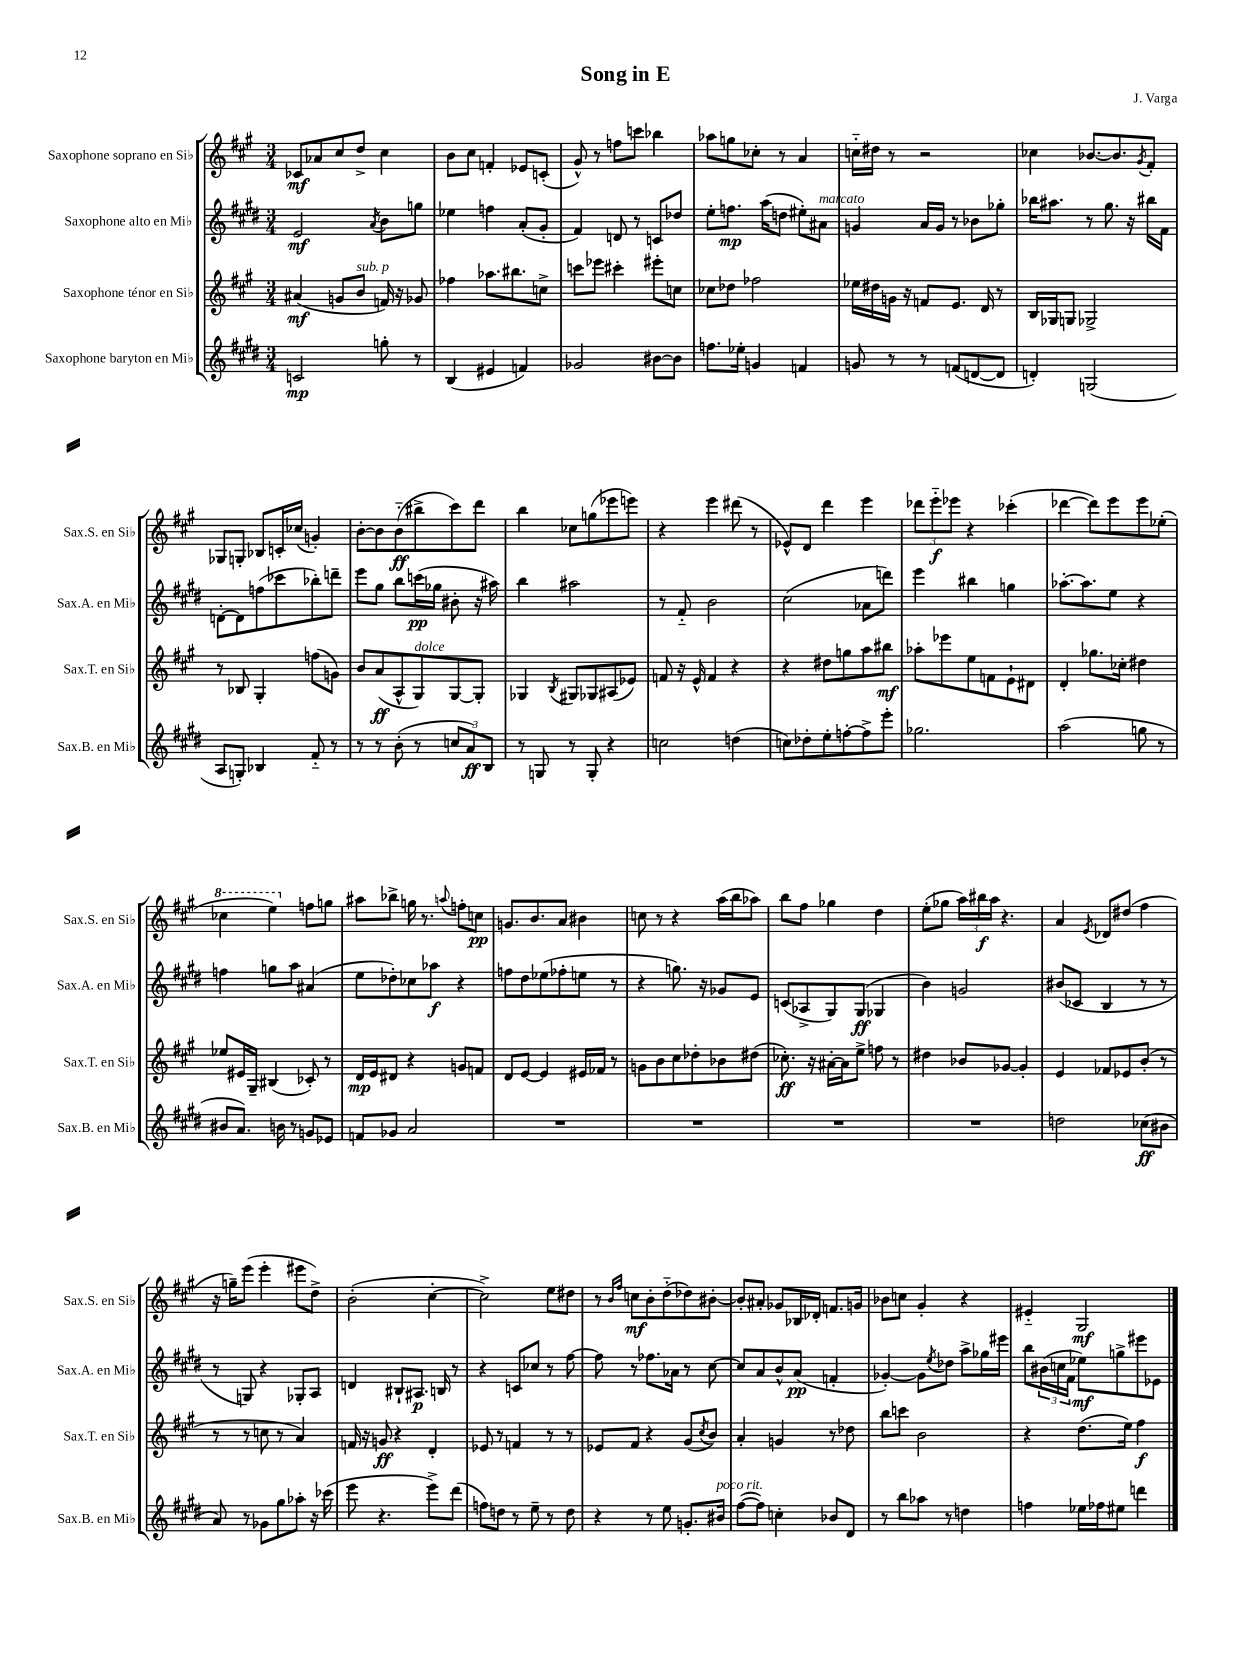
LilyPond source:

\header { title = "Song in E" composer = "J. Varga" }
<<
\new StaffGroup <<
\new Staff = "s0" \with { instrumentName = "Saxophone soprano en Sib" shortInstrumentName = "Sax.S. en Sib" } {
    \clef treble \key a \major \numericTimeSignature \time 3/4
    ces'8\mf aes'8 cis''8 d''8-> cis''4 |
    b'8 cis''8 f'4-. ees'8 c'8-.( |
    gis'8-^) r8 f''8 c'''8 bes''4 |
    aes''8 g''8 ces''8-. r8 a'4 |
    c''16-_ dis''16 r8 r2 |
    ces''4 bes'8.~ bes'8. \acciaccatura { gis'8 } fis'8-. |
    ges8 g8-. bes8 c'16-. ces''16( g'4-.) |
    b'8~-. b'8 b'8-_\ff( bis''8-> cis'''8) d'''8 |
    b''4 ces''8 g''8( ees'''8 e'''8) |
    r4 e'''4 dis'''8( r8 |
    ees'8-^) d'8 d'''4 e'''4 |
    \tuplet 3/2 { des'''8 e'''8-_\f ees'''8 } r4 ces'''4-.( |
    des'''4~ des'''8) e'''8 e'''8 ees''8-.( |
    \ottava #1 ces'''4 e'''4) \ottava #0 f''8 g''8 |
    ais''8 bes''8-> g''16 r8. \appoggiatura { a''8 } f''8-. c''8\pp |
    g'8. b'8. a'8 bis'4 |
    c''8 r8 r4 a''16( b''16 aes''8) |
    b''8 fis''8 ges''4 d''4 |
    e''8-.( ges''8 \tuplet 3/2 { a''16) bis''16\f a''16 } r4. |
    a'4 \acciaccatura { e'8 } des'8 dis''8( fis''4 |
    r16 g''16--) e'''8( e'''4-. eis'''8 d''8->) |
    b'2-.( cis''4~-. |
    cis''2->) e''8 dis''8 |
    r8 \grace { b'16 fis''16 } c''8\mf b'8-. d''8-_( des''8) bis'8~-. |
    bis'8-. ais'8-. ges'8 bes16 des'16-. f'8. g'16 |
    bes'8 c''8 gis'4-. r4 |
    eis'4-_ gis2\mf \bar "|." |
}
\new Staff = "s1" \with { instrumentName = "Saxophone alto en Mib" shortInstrumentName = "Sax.A. en Mib" } {
    \clef treble \key e \major \numericTimeSignature \time 3/4
    e'2\mf \acciaccatura { a'8 } b'8 g''8 |
    ees''4 f''4 a'8-.( gis'8-. |
    fis'4) d'8 r8 c'8 des''8 |
    e''8-. f''8.\mp a''16( d''8 eis''8-.) ais'8^\markup { \italic "marcato" } |
    g'4 a'16 g'16 r8 bes'8 ges''8-. |
    bes''16 ais''8. r8 gis''8. r16 bis''16 fis'16 |
    d'8~-. d'8 f''8( ces'''8 bes''8-.) d'''8-- |
    e'''8 gis''8 b''8 c'''16\pp( ges''16 bis'8-. r16 ais''16) |
    b''4 ais''2 |
    r8 fis'8-_ b'2 |
    cis''2( aes'8 d'''8) |
    e'''4 bis''4 g''4 |
    aes''8.~-. aes''8. e''8 r4 |
    f''4 g''8 a''8 ais'4( |
    e''8 des''8-.) ces''8 aes''8\f r4 |
    f''8 dis''8 ees''8( fes''8-. e''8 r8 |
    r4 g''8.) r16 ges'8 e'8 |
    c'8( aes8-> gis8) gis8\ff( ges4 |
    b'4) g'2 |
    bis'8( ces'8 b4 r8 r8 |
    r8 g8) r4 ges8-. a8 |
    d'4 bis8-! ais8.\p b16 r8 |
    r4 c'8 ces''8 r8 fis''8~ |
    fis''8 r8 fes''8. aes'16 r8 cis''8~ |
    cis''8 a'8 b'8-^ a'8\pp( f'4-. |
    ges'4~-.) ges'8 \acciaccatura { e''8 } des''8 a''8-> ges''16 eis'''16 |
    b''8 \tuplet 3/2 { bis'16( c''16 fis'16 } ees''8\mf) g''8-> eis'''8 ees'8 \bar "|." |
}
\new Staff = "s2" \with { instrumentName = "Saxophone ténor en Sib" shortInstrumentName = "Sax.T. en Sib" } {
    \clef treble \key a \major \numericTimeSignature \time 3/4
    ais'4\mf( g'8 b'8^\markup { \italic "sub. p" } f'16) r16 ges'8 |
    fes''4 aes''8. bis''8. c''8-> |
    c'''8 ees'''8 cis'''4-. eis'''8-. c''8 |
    ces''8 des''8 fes''2 |
    ees''16 dis''16 g'16 r16 f'8 e'8. d'16 r8 |
    b16 ges16 g8 ges2-> |
    r8 bes8 gis4-. f''8( g'8) |
    b'8 a'8\ff( a8-^ gis8^\markup { \italic "dolce" }) gis8~ gis8-. |
    ges4 \acciaccatura { b8 } gis8 ges8 ais8( ees'8) |
    f'8 r16 e'16-^ f'4 r4 |
    r4 dis''8 g''8 a''8 bis''8\mf |
    aes''8-. ees'''8 e''8 f'8 e'8-! dis'8 |
    d'4-. ges''8. ces''16-. dis''4 |
    ees''8 eis'16 gis16-- bis4( ces'8-.) r8 |
    d'16\mp e'16 dis'8 r4 g'8 f'8 |
    d'8 e'8~ e'4 eis'16 fes'16 r8 |
    g'8 b'8 cis''8 des''8-. bes'8 dis''8( |
    ces''8.-.\ff) r16 ais'16~-. ais'16 e''8-> f''8 r8 |
    dis''4 bes'8 ges'8~ ges'4-. |
    e'4 fes'8 ees'8 b'8-.( r8 |
    r8 r8 c''8 r8 a'4) |
    f'16 r16 g'8\ff r4 d'4-. |
    ees'8 r8 f'4 r8 r8 |
    ees'8 fis'8 r4 gis'8( \acciaccatura { cis''8 } b'8) |
    a'4-. g'4 r8 des''8 |
    b''8 c'''8 b'2 |
    r4 d''8.( e''16) fis''4\f \bar "|." |
}
\new Staff = "s3" \with { instrumentName = "Saxophone baryton en Mib" shortInstrumentName = "Sax.B. en Mib" } {
    \clef treble \key e \major \numericTimeSignature \time 3/4
    c'2\mp g''8-. r8 |
    b4( eis'4 f'4) |
    ges'2 bis'8~ bis'8 |
    f''8. ees''16-. g'4 f'4 |
    g'8 r8 r8 f'8( d'8~ d'8 |
    d'4-.) g2( |
    a8 g8-.) bes4 fis'8-_ r8 |
    r8 r8 b'8-.( r8 \tuplet 3/2 { c''8 a'8\ff) b8 } |
    r8 g8 r8 g8-. r4 |
    c''2 d''4( |
    c''8) des''8-. e''8-. f''8~-. f''8-> e'''8-. |
    ges''2. |
    a''2( g''8 r8 |
    bis'8 a'8.) b'16 r8 g'8 ees'8 |
    f'8 ges'8 a'2 |
    R2. |
    R2. |
    R2. |
    R2. |
    d''2 ces''8\ff( bis'8 |
    a'8) r8 ges'8 gis''8 aes''8-. r16 ces'''16( |
    e'''8 r4. e'''8->) dis'''8( |
    f''8) d''8 r8 e''8-- r8 d''8 |
    r4 r8 e''8 g'8.-. bis'16^\markup { \italic "poco rit." } |
    fis''8~( fis''8) c''4-. bes'8 dis'8 |
    r8 b''8 aes''8 r8 d''4 |
    f''4 ees''16 fes''16 eis''8 d'''4 \bar "|." |
}
>>
>>
\layout { \context { \Score \remove "Bar_number_engraver" } }
